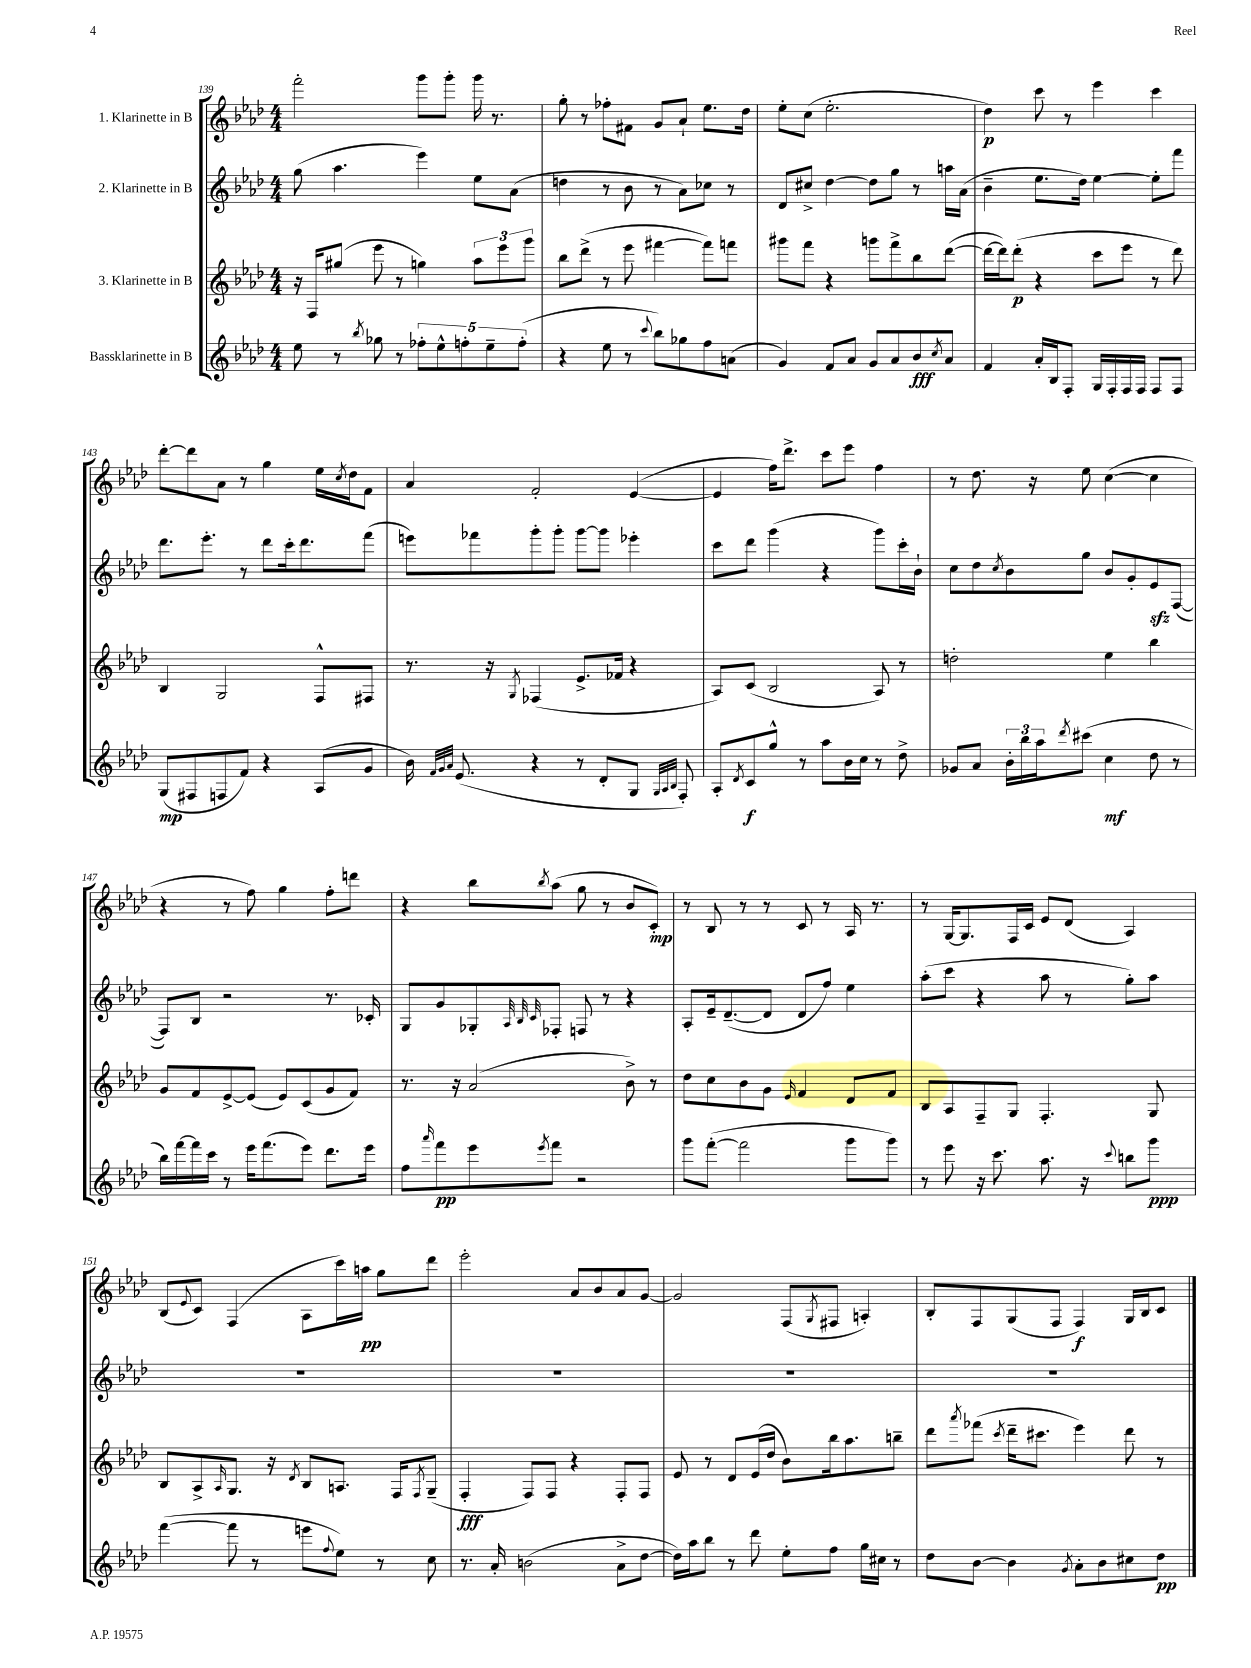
<<
\new StaffGroup <<
\new Staff = "s0" \with { instrumentName = "1. Klarinette in B" } {
    \clef treble \key aes \major \numericTimeSignature \time 4/4
    f'''2-. g'''8 g'''8-. g'''16 r8. |
    g''8-. r8 fes''8-. fis'8 g'8 aes'8-! ees''8. des''16 |
    ees''8-. c''8( ees''2.-. |
    des''4\p) c'''8 r8 ees'''4 c'''4 |
    des'''8~-. des'''8 aes'8 r8 g''4 ees''16 \acciaccatura { c''8 } des''16 f'8 |
    aes'4 f'2-. ees'4~( |
    ees'4 f''16) des'''8.-> c'''8 ees'''8 f''4 |
    r8 des''8. r16 ees''8 c''4~( c''4 |
    r4 r8 f''8) g''4 f''8-. d'''8 |
    r4 bes''8 \acciaccatura { bes''8 } aes''8( g''8 r8 bes'8 c'8-.\mp) |
    r8 bes8 r8 r8 c'8 r8 aes16 r8. |
    r8 g16~ g8. f16 c'16 ees'8 des'8( aes4) |
    bes8( \appoggiatura { ees'8 } c'8) f4( aes8 c'''16) a''16\pp g''8 des'''8 |
    ees'''2-. aes'8 bes'8 aes'8 g'8~ |
    g'2 f8( \acciaccatura { g8 } fis8 a4-.) |
    bes8-. f8 g8( f8 f4\f) g16 bes16 c'8 \bar "|." |
}
\new Staff = "s1" \with { instrumentName = "2. Klarinette in B" } {
    \clef treble \key aes \major \numericTimeSignature \time 4/4
    g''8( aes''4. ees'''4) ees''8 aes'8( |
    d''4 r8 bes'8 r8 aes'8) ces''8 r8 |
    des'8 cis''8-> des''4~ des''8 g''8 r8 a''16 aes'16( |
    bes'4-- ees''8. des''16) ees''4~ ees''8-. f'''8 |
    des'''8. ees'''8.-. r8 des'''8 c'''16-. des'''8. f'''8( |
    e'''8) fes'''8 g'''8-. g'''8-. g'''8~ g'''8 ees'''4-. |
    c'''8 des'''8 g'''4( r4 g'''8) c'''16-. bes'16-! |
    c''8 des''8 \acciaccatura { c''8 } bes'8 g''8 bes'8 g'8-. ees'8\sfz f8~( |
    f8) bes8 r2 r8. ces'16-. |
    g8 g'8 ges8-. \grace { aes32 bes32 c'32 } fes8-. f8 r8 r4 |
    aes8-. ees'16-- des'8.~--( des'8 des'8 f''8) ees''4 |
    aes''8-.( c'''8 r4 aes''8 r8 g''8-.) aes''8 |
    R1 |
    R1 |
    R1 |
    R1 \bar "|." |
}
\new Staff = "s2" \with { instrumentName = "3. Klarinette in B" } {
    \clef treble \key aes \major \numericTimeSignature \time 4/4
    r16 f16 gis''8( ees'''8 r8 g''4) \tuplet 3/2 { aes''8 ees'''8 g'''8 } |
    bes''8 des'''8->( r8 ees'''8 fis'''4~ fis'''8) f'''8 |
    gis'''8 f'''8 r4 g'''8 f'''8-> bes''8 des'''8~( |
    des'''16~ des'''16) des'''8-.\p( r4 c'''8 ees'''8 r8 des'''8) |
    bes4 g2 f8-^ fis8 |
    r8. r16 \acciaccatura { g8 } fes4( ees'8.-> fes'16 r4 |
    aes8) c'8( bes2 aes8) r8 |
    d''2-. ees''4 bes''4 |
    g'8 f'8 ees'8~-> ees'8( ees'8) c'8( g'8 f'8) |
    r8. r16 aes'2( bes'8->) r8 |
    des''8 c''8 bes'8 g'8 \grace { ees'16 } f'4 des'8 f'8 |
    bes8 aes8 f8-- g8 f4.-. g8 |
    bes8 aes8-> \grace { aes16 } g8. r16 \acciaccatura { des'8 } bes8 a8. f16 \acciaccatura { f8 } g8--( |
    f4-.\fff f8) f8 r4 f8-. f8 |
    ees'8 r8 des'8 ees'16( des''16 bes'8) bes''16 aes''8. b''8-- |
    des'''8 \acciaccatura { aes'''8 } fes'''8( \acciaccatura { c'''8 } des'''16-- cis'''8. ees'''4) des'''8 r8 \bar "|." |
}
\new Staff = "s3" \with { instrumentName = "Bassklarinette in B" } {
    \clef treble \key aes \major \numericTimeSignature \time 4/4
    ees''8 r8 \acciaccatura { bes''8 } ges''8 r8 \tuplet 5/4 { fes''8-. ees''8-^ f''8-. ees''8-- f''8-.( } |
    r4 ees''8 r8 \appoggiatura { c'''8 } bes''8) ges''8 f''8 a'8( |
    g'4) f'8 aes'8 g'8 aes'8 bes'8\fff \acciaccatura { c''8 } aes'8 |
    f'4 aes'16-. bes16 f8-. g16 f16-. f16 f16 f8 f8 |
    g8\mp( fis8 f8 f'8) r4 aes8( g'8 |
    bes'16) \grace { f'32 g'32 aes'32 } ees'8.( r4 r8 des'8-. g8 \grace { g32 aes32 bes32 } f8-.) |
    aes8-. \acciaccatura { des'8 } c'8\f g''8-^ r8 aes''8 bes'16 c''16 r8 des''8-> |
    ges'8 aes'8 \tuplet 3/2 { bes'16-. bes''16 aes''16 } \acciaccatura { des'''8 } cis'''8( c''4\mf des''8 r8 |
    bes''16) f'''16~ f'''16 c'''16 r8 ees'''16 f'''8.( ees'''8) des'''8. ees'''16 |
    f''8 \grace { aes'''16 } f'''8\pp ees'''8 \acciaccatura { ees'''8 } f'''8 r2 |
    g'''8 f'''8~-.( f'''2 g'''8 g'''8) |
    r8 ees'''8 r16 c'''8. aes''8. r16 \appoggiatura { c'''8 } b''8 g'''8\ppp |
    f'''4~( f'''8 r8 e'''8 \appoggiatura { f''8 } ees''8) r8 c''8 |
    r8. aes'16-. b'2( aes'8-> des''8~ |
    des''16) aes''16 bes''8 r8 des'''8 ees''8-. f''8 g''16 cis''16 r8 |
    des''8 bes'8~ bes'4 \acciaccatura { g'8 } aes'8-. bes'8 cis''8 des''8\pp \bar "|." |
}
>>
>>
\layout { \context { \Score currentBarNumber = #139 } }
